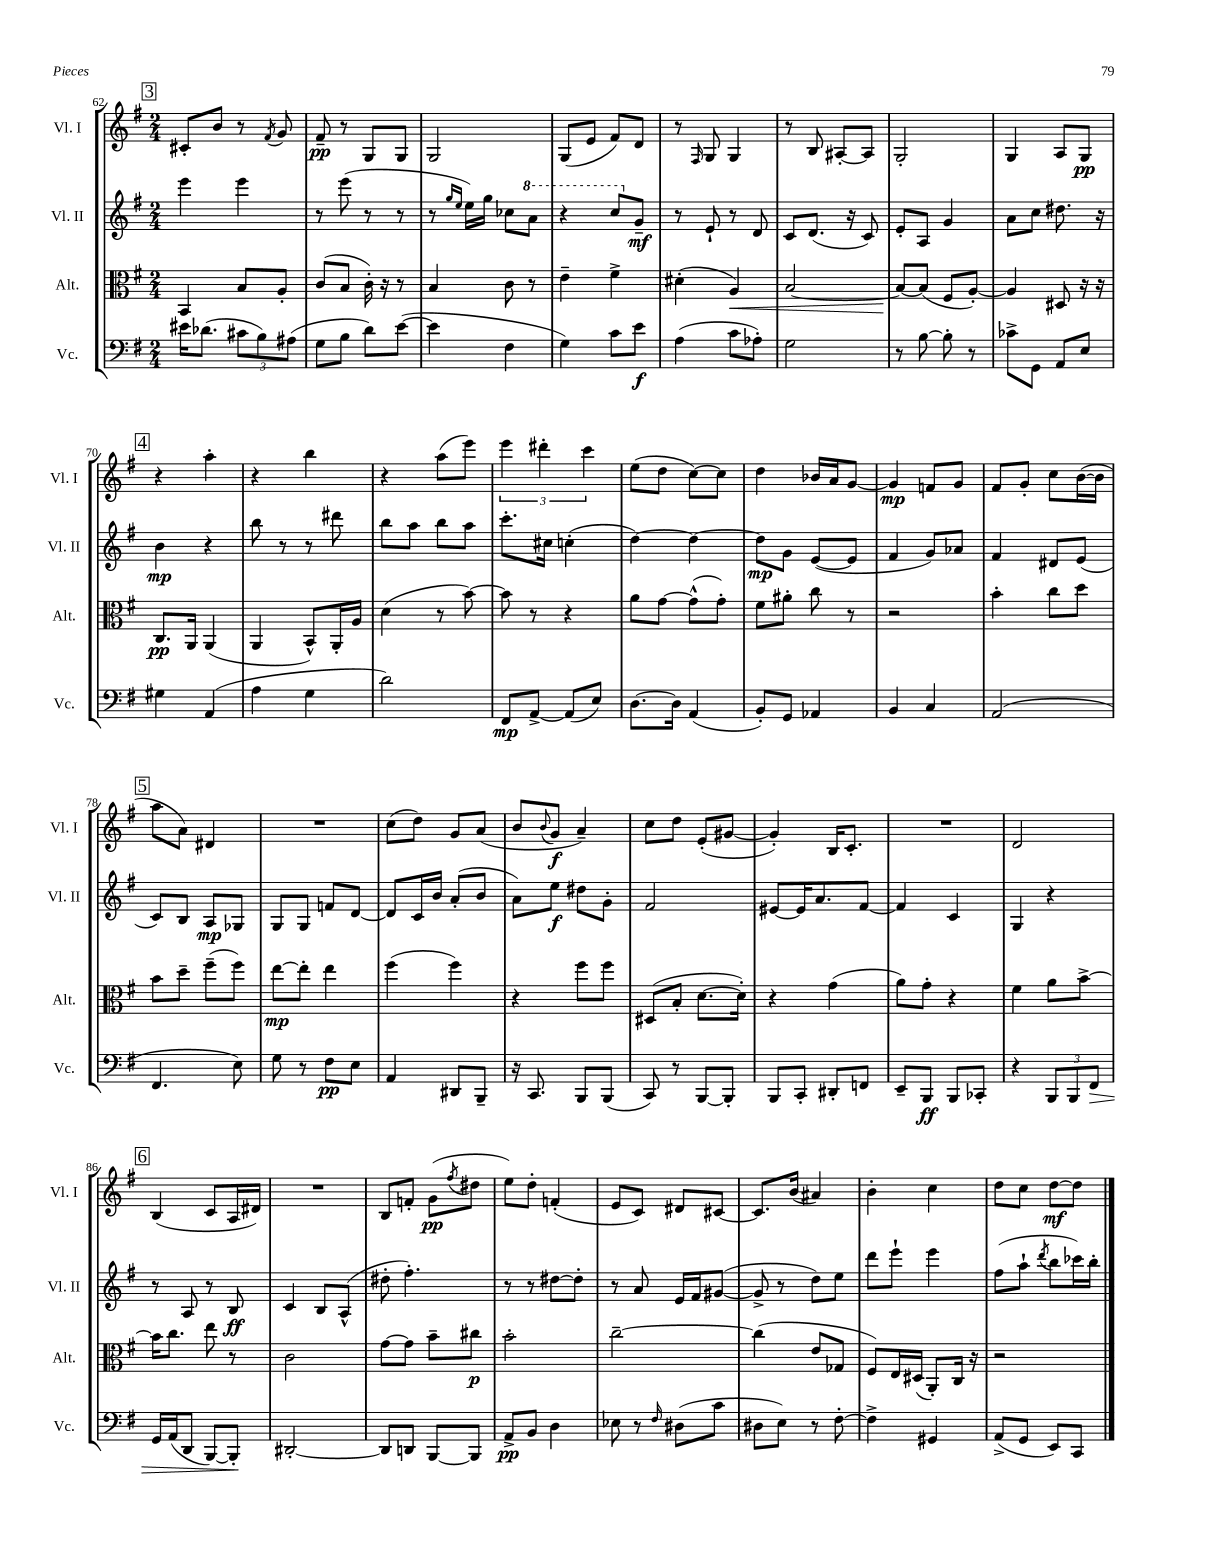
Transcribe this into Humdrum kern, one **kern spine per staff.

**kern	**kern	**kern	**kern
*staff4	*staff3	*staff2	*staff1
*clefF4	*clefC3	*clefG2	*clefG2
*k[f#]	*k[f#]	*k[f#]	*k[f#]
*M2/4	*M2/4	*M2/4	*M2/4
16e#	4BB	4eee	8c#'
(8.d-	.	.	.
.	.	.	8b
12c#	8B	4eee	8r
12B)	.	.	.
.	.	.	8qf#
.	8A'	.	8g
(12A#	.	.	.
=	=	=	=
8G	(8c	8r	8f#~
8B	8B	(8eee	8r
8d)	16c')	8r	8G
.	16r	.	.
([8e	8r	8r	8G
=	=	=	=
4e]	4B	8r	2G
.	.	16qqgg	.
.	.	16qqee	.
.	.	16ee)	.
.	.	16gg	.
4F#	8c	8cc-	.
.	8r	8aa	.
=	=	=	=
4G)	4e~	4r	(8G
.	.	.	8e
8c	4f#^	8ccc	8f#)
8e	.	8g~	8d
=	=	=	=
(4A	(4d#'	8r	8r
.	.	.	16qqF#
.	.	8e`	8G
8c	4A)	8r	4G
8A-')	.	8d	.
=	=	=	=
2G	[2B	8c	8r
.	.	(8.d	8B
.	.	.	[8A#'
.	.	16r	.
.	.	8c)	8A#]
=	=	=	=
8r	8B_	8e'	2G'
[8B	(8B]	8A	.
8B']	8F#	4g	.
8r	[8A')	.	.
=	=	=	=
8c-^	4A]	8a	4G
8GG	.	8cc	.
8AA	8D#	8.dd#	8A
8E	16r	.	8G
.	16r	16r	.
=	=	=	=
4G#	8.C	4b	4r
.	16AA	.	.
(4AA	(4AA	4r	4aa'
=	=	=	=
4A	4AA	8bb	4r
.	.	8r	.
4G	8BB^^)	8r	4bb
.	16AA'	8ddd#	.
.	16A	.	.
=	=	=	=
2d)	(4d	8bb	4r
.	.	8aa	.
.	8r	8bb	(8aa
.	[8b)	8aa	8eee)
=	=	=	=
8FF#	8b]	8.ccc'	6eee
[8AA^	8r	.	.
.	.	.	6ddd#'
.	.	16cc#	.
(8AA]	4r	(4cc'	.
.	.	.	6ccc
8E)	.	.	.
=	=	=	=
[8.D	8a	[4dd)	(8ee
.	[8g	.	8dd
16D]	.	.	.
(4AA	(8g^^]	4dd_	[8cc)
.	8g')	.	8cc]
=	=	=	=
8BB')	8f#	8dd]	4dd
8GG	8a#'	8g	.
4AA-	8cc	([8e	16b-
.	.	.	16a
.	8r	8e]	[8g
=	=	=	=
4BB	2r	4f#	4g]
4C	.	8g)	8f
.	.	8a-	8g
=	=	=	=
(2AA	4b'	4f#	8f#
.	.	.	8g'
.	8cc	8d#	8cc
.	8dd	(8e	([16b
.	.	.	16b]
=	=	=	=
4.FF#	8b	8c)	8aa
.	8dd~	8B	8a)
.	(8ff#~	8A	4d#
8E)	8ff#)	8G-	.
=	=	=	=
8G	[8ee	8G	2r
8r	8ee']	8G	.
8F#	4ee	8f	.
8E	.	[8d	.
=	=	=	=
4AA	(4ff#	8d]	(8cc
.	.	16c	8dd)
.	.	16b	.
8DD#	4ff#)	(8a'	8g
8BBB~	.	8b	(8a
=	=	=	=
16r	4r	8a)	8b
8.CC	.	.	.
.	.	.	8qqb
.	.	8ee	8g
8BBB	8ff#	8dd#	4a~)
(8BBB	8ff#	8g'	.
=	=	=	=
8CC)	(8D#	2f#	8cc
8r	8B'	.	8dd
[8BBB	[8.d	.	(8e'
8BBB']	.	.	[8g#
.	16d'])	.	.
=	=	=	=
8BBB	4r	[8e#	4g#'])
8CC'	.	16e#]	.
.	.	8.a	.
8DD#'	(4g	.	16B
.	.	.	8.c'
8FF	.	[8f#	.
=	=	=	=
8EE~	8a)	4f#]	2r
8BBB	8g'	.	.
8BBB	4r	4c	.
8CC-'	.	.	.
=	=	=	=
4r	4f#	4G	2d
12BBB	8a	4r	.
12BBB	.	.	.
.	[8b^	.	.
12FF#	.	.	.
=	=	=	=
16GG	16b]	8r	(4B
(16AA	8.cc	.	.
8DD	.	8A	.
[8BBB)	8ee	8r	8c
8BBB']	8r	8B	16A
.	.	.	16d#)
=	=	=	=
[2DD#'	2c	4c	2r
.	.	8B	.
.	.	(8A^^	.
=	=	=	=
8DD#]	[8g	8dd#'	8B
8DD	8g]	4.ff#')	8f'
[8BBB	8b~	.	(8g
.	.	.	8qff#
8BBB]	8cc#	.	8dd#
=	=	=	=
8AA^	2b'	8r	8ee)
8BB	.	8r	8dd'
4D	.	[8dd#	(4f'
.	.	8dd#']	.
=	=	=	=
8E-	[2cc~	8r	8e
8r	.	8a	8c)
16qqF#	.	.	.
(8D#	.	16e	8d#
.	.	16f#	.
8c	.	([8g#	[8c#
=	=	=	=
8D#	(4cc]	8g#^]	8.c#]
8E)	.	8r	.
.	.	.	(16b
8r	8e	8dd)	4a#)
[8F#'	8G-	8ee	.
=	=	=	=
4F#^]	8F#)	8ddd	4b'
.	16E	8eee`	.
.	(16D#	.	.
4GG#	8AA')	4eee	4cc
.	16C	.	.
.	16r	.	.
=	=	=	=
(8AA^	2r	(8ff#	8dd
8GG	.	8aa`	8cc
.	.	8qddd	.
8EE)	.	8bb	[8dd
8CC	.	16ccc-)	8dd]
.	.	16bb'	.
==	==	==	==
*-	*-	*-	*-
